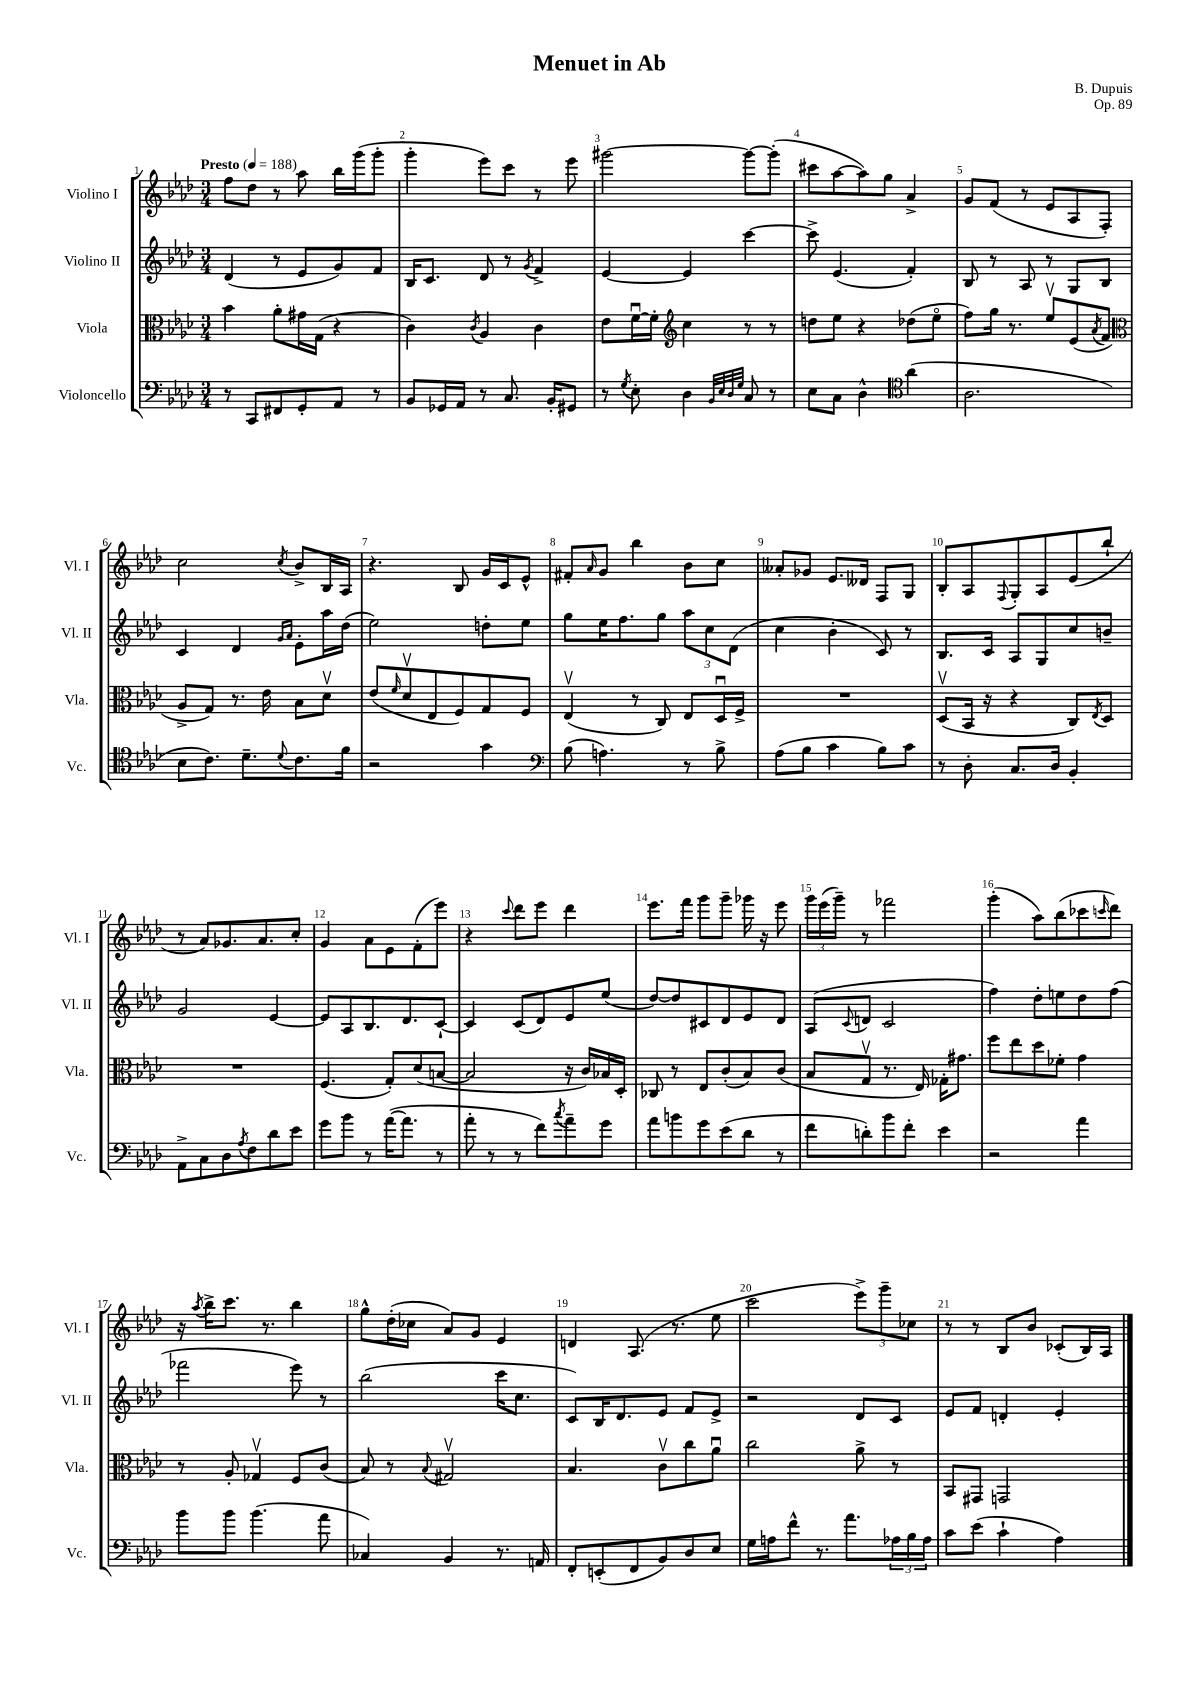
\header { title = "Menuet in Ab" composer = "B. Dupuis" opus = "Op. 89" }
<<
\new StaffGroup <<
\new Staff = "s0" \with { instrumentName = "Violino I" shortInstrumentName = "Vl. I" } {
    \clef treble \key aes \major \numericTimeSignature \time 3/4 \tempo "Presto" 4 = 188
    f''8 des''8 r8 aes''8 bes''16 g'''16( g'''8-. |
    g'''4-. ees'''8) c'''8 r8 ees'''8 |
    gis'''2~ gis'''8~ gis'''8-.( |
    cis'''8 aes''8~ aes''8) g''8 aes'4-> |
    g'8 f'8( r8 ees'8 aes8 f8-.) |
    c''2 \acciaccatura { c''8 } bes'8-> bes16 aes16 |
    r4. bes8 g'16 c'16 ees'8-^ |
    fis'8-. \grace { aes'16 } g'8 bes''4 bes'8 c''8 |
    aeses'8-. ges'8 ees'8. deses'16 f8 g8 |
    bes8-. aes8 \appoggiatura { f8 } g8-. aes8 ees'8( bes''8-! |
    r8 aes'8) ges'8. aes'8. c''8-. |
    g'4 aes'8 ees'8 f'8-.( ees'''8) |
    r4 \appoggiatura { c'''8 } des'''8 ees'''8 des'''4 |
    ees'''8. f'''16 g'''8 g'''8-- ges'''16 r16 ees'''8 |
    \tuplet 3/2 { g'''16 ees'''16( g'''16--) } r8 fes'''2 |
    g'''4-.( aes''8) bes''8( ces'''8 \grace { c'''16 } des'''8) |
    r16 \acciaccatura { aes''8 } bes''16-> c'''8. r8. bes''4 |
    g''8-^ des''16-.( ces''16 aes'8) g'8 ees'4 |
    d'4 aes8.( r8. ees''8 |
    c'''2 \tuplet 3/2 { ees'''8->) g'''8-- ces''8 } |
    r8 r8 bes8 bes'8 ces'8-.( bes16) aes16 \bar "|." |
}
\new Staff = "s1" \with { instrumentName = "Violino II" shortInstrumentName = "Vl. II" } {
    \clef treble \key aes \major \numericTimeSignature \time 3/4
    des'4( r8 ees'8 g'8) f'8 |
    bes16 c'8. des'8 r8 \acciaccatura { g'8 } f'4-> |
    ees'4~ ees'4 c'''4~ |
    c'''8-> ees'4.( f'4-.) |
    bes8 r8 aes8 r8 g8 bes8 |
    c'4 des'4 \grace { g'16 aes'16 } ees'8-. aes''16 des''16( |
    ees''2) d''8-. ees''8 |
    g''8 ees''16 f''8. g''8 \tuplet 3/2 { aes''8 c''8 des'8( } |
    c''4 bes'4-. c'8) r8 |
    bes8. c'16 aes8 g8 c''8 b'8-- |
    g'2 ees'4~ |
    ees'8 aes8 bes8. des'8. c'8~-! |
    c'4 c'8( des'8) ees'8 ees''8( |
    des''8~) des''8 cis'8 des'8 ees'8 des'8 |
    aes8( \appoggiatura { c'8 } d'8 c'2 |
    f''4) des''8-. e''8 des''8 f''8( |
    fes'''2 ees'''8) r8 |
    bes''2( c'''16 c''8. |
    c'8) bes16 des'8. ees'8 f'8 ees'8-> |
    r2 des'8 c'8 |
    ees'8 f'8 d'4-. ees'4-. \bar "|." |
}
\new Staff = "s2" \with { instrumentName = "Viola" shortInstrumentName = "Vla." } {
    \clef alto \key aes \major \numericTimeSignature \time 3/4
    bes'4 aes'8-. gis'16 g16( r4 |
    c'4) \acciaccatura { c'8 } aes4 c'4 |
    ees'8 f'16~\downbow f'16-. \clef treble c''4 r8 r8 |
    d''8 ees''8 r4 des''8( ees''8\flageolet |
    f''8) g''16 r8. ees''8\upbow ees'8( \acciaccatura { aes'8 } f'8 |
    \clef alto aes8-> g8) r8. ees'16 bes8 des'8\upbow |
    ees'8( \grace { f'16 } des'8\upbow ees8 f8) g8 f8 |
    ees4\upbow( r8 c8) ees8 des16\downbow f16-> |
    R2. |
    des8\upbow( bes,16 r16 r4 c8) \acciaccatura { ees8 } des8 |
    R2. |
    f4.( g8-.) des'8( b8~ |
    b2 r16 c'16) bes16 des16-. |
    ces8 r8 ees8 c'8-.( bes8) c'8( |
    bes8 g8\upbow r8. ees16) ges16-. gis'8. |
    f''8 ees''8 des''8 fes'8-. g'4 |
    r8 aes8-. ges4\upbow f8 c'8( |
    bes8) r8 \appoggiatura { bes8 } gis2\upbow |
    bes4. c'8\upbow c''8 aes'8\downbow |
    c''2 aes'8-> r8 |
    bes,8 gis,8 g,2 \bar "|." |
}
\new Staff = "s3" \with { instrumentName = "Violoncello" shortInstrumentName = "Vc." } {
    \clef bass \key aes \major \numericTimeSignature \time 3/4
    r8 c,8 fis,8 g,8-. aes,8 r8 |
    bes,8 ges,16 aes,16 r8 c8. bes,16-. gis,8 |
    r8 \acciaccatura { g8 } ees8-. des4 \grace { bes,32 ees32 des32 g32 } c8 r8 |
    ees8 c8 des4-^ \clef tenor aes'4( |
    aes2. |
    bes8 c'8.) des'8.-- \appoggiatura { des'8 } c'8. f'16 |
    r2 g'4 |
    \clef bass bes8( a4.) r8 bes8-> |
    aes8( bes8 c'4 bes8) c'8 |
    r8 des8-. c8. des16 bes,4-. |
    aes,8-> c8 des8 \acciaccatura { aes8 } f8 des'8 ees'8 |
    g'8 bes'8 r8 aes'16~( aes'8. r8 |
    aes'8-. r8 r8 f'8) \acciaccatura { c''8 } aes'8-- g'8 |
    aes'8 b'8 g'8 ees'8( des'8 r8 |
    f'8 d'8-.) bes'8 f'8-. ees'4 |
    r2 aes'4 |
    bes'8 bes'8 bes'4.( aes'8 |
    ces4) bes,4 r8. a,16 |
    f,8-. e,8-.( f,8 bes,8) des8 ees8 |
    g16 a16 f'8-^ r8. aes'8. \tuplet 3/2 { aes16 bes16 aes16 } |
    c'8 ees'8( c'4-! aes4) \bar "|." |
}
>>
>>
\layout { \context { \Score \override BarNumber.break-visibility = ##(#f #t #t) barNumberVisibility = #all-bar-numbers-visible } }
